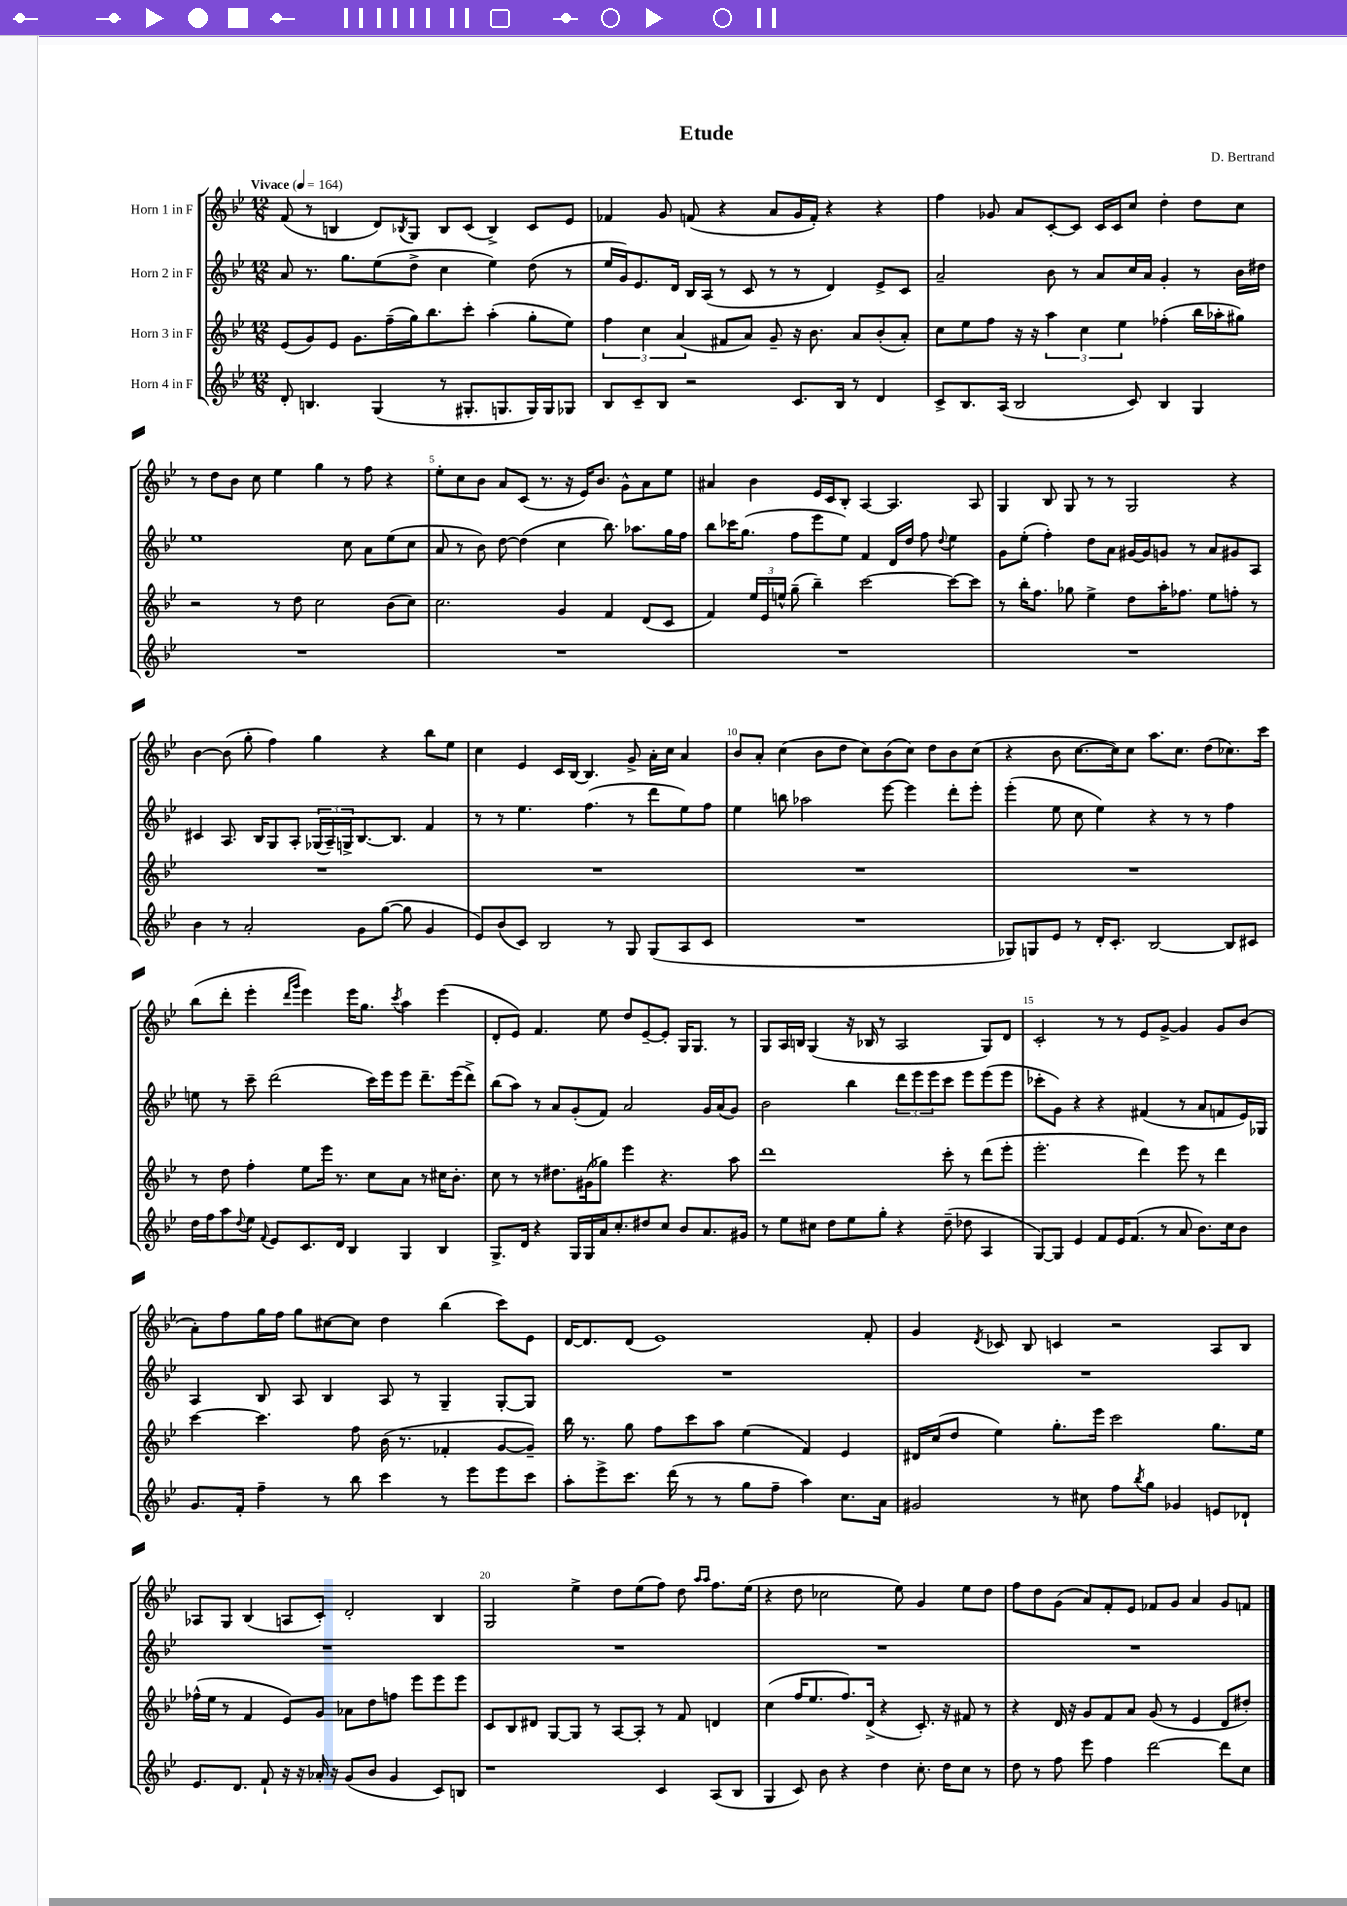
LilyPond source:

\header { title = "Etude" composer = "D. Bertrand" }
<<
\new StaffGroup <<
\new Staff = "s0" \with { instrumentName = "Horn 1 in F" } {
    \clef treble \key bes \major \numericTimeSignature \time 12/8 \tempo "Vivace" 4 = 164
    f'8( r8 b4 d'8) \acciaccatura { bes8 } g8 bes8 c'8( bes4->) c'8 ees'8 |
    fes'4 g'8 f'8( r4 a'8 g'16 f'16-.) r4 r4 |
    f''4 ges'8 a'8 c'8~-. c'8 c'16 c'16 c''8 d''4-. d''8 c''8 |
    r8 d''8 bes'8 c''8 ees''4 g''4 r8 f''8 r4 |
    ees''8-. c''8 bes'8 a'8 c'8( r8. r16 ees'16) bes'8. g'8-^ a'8 ees''8 |
    ais'4 bes'4 ees'16 c'16 bes8-. a4~ a4. a8 |
    g4 bes8 g8 r8 r8 g2 r4 |
    bes'4~ bes'8( g''8-. f''4) g''4 r4 bes''8 ees''8 |
    c''4 ees'4 c'16 bes16~ bes4. g'8-> a'16-. c''16 a'4 |
    bes'8 a'8-. c''4( bes'8 d''8 c''8) bes'8( c''8) d''8 bes'8 c''8( |
    r4 bes'8 c''8.~ c''16) c''8 a''8. c''8. d''8( ces''8.) c'''16 |
    bes''8( d'''8-. ees'''4-. \grace { d'''16 g'''16 } ees'''4) ees'''16 g''8. \acciaccatura { c'''8 } a''4 ees'''4( |
    d'8-. ees'8) f'4. ees''8 d''8 ees'8~-- ees'8-. g16 g8. r8 |
    g8 a16 b16 g4( r16 bes16 r8 a2 g8) d'8 |
    c'2-. r8 r8 ees'8 g'8~-> g'4 g'8 bes'8( |
    a'8-.) f''8 g''16 f''16 g''8 cis''8~ cis''8 d''4 bes''4( c'''8) ees'8 |
    d'16~ d'8. d'8( ees'1) f'8-. |
    g'4 \acciaccatura { d'8 } ces'8 bes8 c'4 r2 a8 bes8 |
    aes8 g8 bes4( a8 c'8-.) d'2-. bes4 |
    g2 ees''4-> d''8 ees''8( f''8) d''8 \grace { a''16 a''16 } f''8. ees''16( |
    r4 d''8 ces''2 ees''8) g'4 ees''8 d''8 |
    f''8 d''8 g'8( a'8) f'8-. ees'8 fes'8 g'8 a'4 g'8 f'8 \bar "|." |
}
\new Staff = "s1" \with { instrumentName = "Horn 2 in F" } {
    \clef treble \key bes \major \numericTimeSignature \time 12/8
    a'8 r8. g''8. ees''8( d''8-> c''4 ees''4) d''8( r8 |
    ees''16 g'16) ees'8. d'16 bes16 a16( r8 c'8 r8 r8 d'4) ees'8-> c'8 |
    a'2-- bes'8 r8 a'8 c''16 a'16 g'4-. r8 bes'16 dis''16 |
    ees''1 c''8 a'8 ees''8( c''8 |
    a'8 r8 bes'8) d''8~ d''4( c''4 bes''8.) aes''8. g''16 f''16 |
    bes''8 ces'''16 g''8.( f''8 ees'''8 ees''8) f'4 d'16 d''16 f''8 \appoggiatura { d''8 } ees''4 |
    g'8 ees''8-.( f''4-.) d''8 a'8 gis'16~ gis'16 g'8 r8 a'8 gis'8 a8 |
    cis'4 a8. bes16 g8 a8-. \tuplet 3/2 { ges16( a16--) g16-> } bes8.~ bes8. f'4 |
    r8 r8 ees''4. f''4.( r8 d'''8 ees''8) f''8 |
    ees''4 b''8 aes''2 ees'''8~ ees'''4 d'''8-. ees'''8-. |
    ees'''4-.( ees''8 c''8 ees''4) r4 r8 r8 f''4 |
    e''8 r8 c'''8-- d'''2( c'''16) ees'''16 ees'''8 d'''8.-- ees'''16( d'''8->) |
    bes''8( a''8) r8 a'8 g'8-.( f'8) a'2 g'16 a'16( g'8) |
    bes'2 bes''4 \tuplet 3/2 { d'''8 ees'''8 ees'''8 } c'''8 ees'''8 ees'''8( ees'''8 |
    ces'''8-. g'8) r4 r4 fis'4( r8 a'8 f'8 ees'16) ges16 |
    a4 bes8 a8 bes4 a8 r8 g4-- g8~-. g8 |
    R1. |
    R1. |
    R1. |
    R1. |
    R1. |
    R1. \bar "|." |
}
\new Staff = "s2" \with { instrumentName = "Horn 3 in F" } {
    \clef treble \key bes \major \numericTimeSignature \time 12/8
    ees'8( g'8) ees'8 g'8. f''16--( g''16) bes''8. c'''8-. a''4-.( g''8-. ees''8) |
    \tuplet 3/2 { f''4 c''4 a'4( } fis'8 a'8) g'8-- r16 bes'8. a'8 bes'8-.( a'8-.) |
    c''8 ees''8 f''8 r16 r16 \tuplet 3/2 { a''4 c''4 ees''4 } fes''4-.( bes''16 aes''16-. gis''8) |
    r2 r8 d''8 c''2 bes'8( c''8) |
    c''2. g'4 f'4 d'8( c'8 |
    f'4) \tuplet 3/2 { ees''16 ees'16 e''16-^ } g''8--( bes''4--) c'''2~ c'''8~ c'''8 |
    r8 bes''16-. f''8. ges''8 ees''4-> d''8 a''16-. fes''8. ees''8 f''8-. r8 |
    R1. |
    R1. |
    R1. |
    R1. |
    r8 d''8 f''4-. ees''8 ees'''16 r8. c''8 a'8 r8 cis''16 bes'8.-. |
    c''8 r8 r8 dis''8. gis'16( ges''8) ees'''4 r4. a''8 |
    d'''1 c'''8-. r8 d'''8( ees'''8-. |
    ees'''2.-. d'''4) ees'''8 r8 d'''4 |
    c'''4~ c'''4. f''8 bes'16( r8. fes'4-. g'8~ g'8--) |
    bes''16 r8. g''8 f''8 c'''8 a''8 ees''4( f'4) ees'4 |
    dis'16 c''16( d''8 ees''4) g''8.-. ees'''16 c'''2 g''8. ees''16 |
    fes''16-^( ees''16 r8 f'4 ees'8) g'8 aes'8 d''8 f''8 ees'''8 ees'''8 ees'''8 |
    c'8 bes8 dis'8 g8~ g8 r8 a8~ a8-. r8 f'8 d'4 |
    c''4( f''16 ees''8. f''8.) d'16->( r4 c'8.-.) r16 fis'8 r8 |
    r4 d'16 r16 g'8 f'8 a'8 g'8( r8 ees'4 d'8 dis''8-.) \bar "|." |
}
\new Staff = "s3" \with { instrumentName = "Horn 4 in F" } {
    \clef treble \key bes \major \numericTimeSignature \time 12/8
    d'8-. b4. g4( r8 gis8.-. g8. g16) g16 ges8 |
    bes8 c'8-- bes8 r2 c'8. bes16 r8 d'4 |
    c'8-> bes8. a16( bes2 c'8) bes4 g4 |
    R1. |
    R1. |
    R1. |
    R1. |
    bes'4 r8 a'2-. g'8 g''8~( g''8 g'4 |
    ees'8) bes'8( c'8) bes2 r8 g8 g8( a8 c'8 |
    R1. |
    ges8) g8 ees'8 r8 d'16-. c'8.-. bes2~ bes8 cis'8 |
    d''16 f''16 a''8 \appoggiatura { d''8 } ees''8 \appoggiatura { f'8 } ees'8 c'8. d'16 bes4 g4 bes4 |
    g8.-> d'16 r4 g16 g16 a'16 c''8.-. dis''8 c''8 bes'8 a'8. gis'16 |
    r8 ees''8 cis''8 d''8 ees''8 g''8-. r4 d''8--( des''8 a4 |
    g8~) g8 ees'4 f'8 ees'16 f'8.( r8 a'8 bes'8.) c''16 bes'8 |
    g'8. f'16-. f''4-- r8 bes''8 c'''4 r8 ees'''8 ees'''8 c'''8 |
    a''8-. ees'''8-> c'''8. d'''16( r8 r8 g''8 f''8-- a''4) c''8. a'16 |
    gis'2 r8 cis''8 f''8 \acciaccatura { bes''8 } g''8 ges'4 e'8 des'8-! |
    ees'8. d'8. f'8-! r16 r16 aes'16-. r16 g'8( bes'8 g'4 c'8) b8 |
    r1 c'4 a8( bes8 |
    g4 c'8) bes'8 r4 d''4 c''8.-. d''16 c''8 r8 |
    d''8 r8 f''8 ees'''8 f''4 d'''2~ d'''8 c''8 \bar "|." |
}
>>
>>
\layout { \context { \Score \override BarNumber.break-visibility = ##(#f #t #t) barNumberVisibility = #(every-nth-bar-number-visible 5) } }
